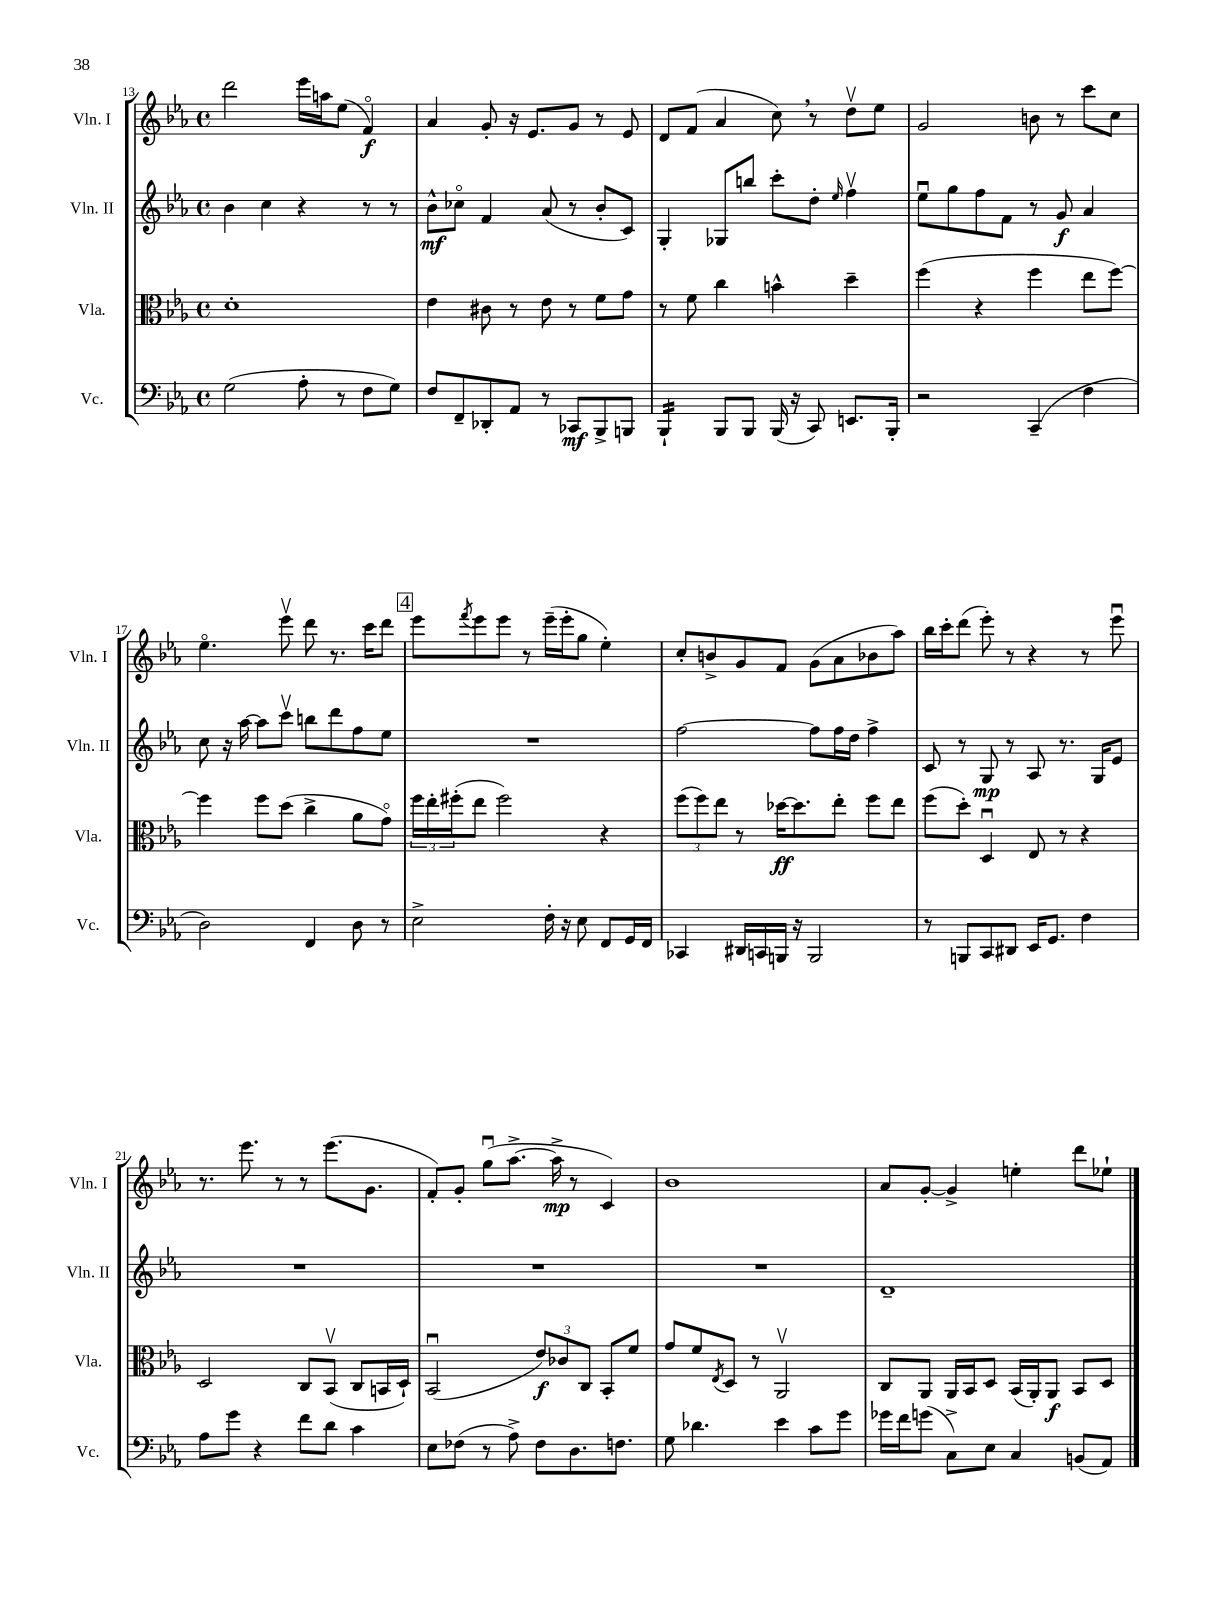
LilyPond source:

<<
\new StaffGroup <<
\new Staff = "s0" \with { instrumentName = "Vln. I" shortInstrumentName = "Vln. I" } {
    \clef treble \key ees \major \defaultTimeSignature \time 4/4
    d'''2 ees'''16 a''16 ees''8( f'4\flageolet\f) |
    aes'4 g'8-. r16 ees'8. g'8 r8 ees'8 |
    d'8 f'8( aes'4 c''8) \breathe r8 d''8\upbow ees''8 |
    g'2 b'8 r8 c'''8 c''8 |
    ees''4.\flageolet ees'''8\upbow d'''8 r8. c'''16 d'''8 |
    \mark \markup { \box "4" } ees'''8 \acciaccatura { f'''8 } ees'''8 ees'''8 r8 ees'''16--( ees'''16-. g''8 ees''4-.) |
    c''8-. b'8-> g'8 f'8 g'8( aes'8 bes'8 aes''8) |
    bes''16 c'''16-. d'''8( ees'''8-.) r8 r4 r8 ees'''8\downbow |
    r8. ees'''8. r8 r8 ees'''8.( g'8. |
    f'8-.) g'8-. g''8\downbow( aes''8.~-> aes''16->\mp r8 c'4) |
    bes'1 |
    aes'8 g'8~-. g'4-> e''4-. d'''8 ees''8-! \bar "|." |
}
\new Staff = "s1" \with { instrumentName = "Vln. II" shortInstrumentName = "Vln. II" } {
    \clef treble \key ees \major \defaultTimeSignature \time 4/4
    bes'4 c''4 r4 r8 r8 |
    bes'8-^\mf ces''8\flageolet f'4 aes'8( r8 bes'8-. c'8) |
    g4-. ges8 b''8 c'''8-. d''8-. \grace { ees''16 } f''4\upbow |
    ees''8\downbow g''8 f''8 f'8 r8 g'8\f aes'4 |
    c''8 r16 aes''16~ aes''8 c'''8\upbow b''8 d'''8 f''8 ees''8 |
    \mark \markup { \box "4" } R1 |
    f''2~ f''8 f''16 d''16 f''4-> |
    c'8 r8 g8\mp r8 aes8 r8. g16 ees'8 |
    R1 |
    R1 |
    R1 |
    d'1-- \bar "|." |
}
\new Staff = "s2" \with { instrumentName = "Vla." shortInstrumentName = "Vla." } {
    \clef alto \key ees \major \defaultTimeSignature \time 4/4
    d'1-. |
    ees'4 cis'8 r8 ees'8 r8 f'8 g'8 |
    r8 f'8 c''4 b'4-^ d''4-- |
    f''4( r4 f''4 ees''8 f''8~) |
    f''4 f''8 d''8( c''4-> aes'8 g'8\flageolet) |
    \mark \markup { \box "4" } \tuplet 3/2 { f''16 ees''16-. fis''16-.( } ees''8 fis''2) r4 |
    \tuplet 3/2 { f''8( f''8) ees''8 } r8 des''16~\ff des''8. ees''8-. f''8 ees''8 |
    f''8( d''8-.) d4\downbow ees8 r8 r4 |
    d2 c8 bes,8\upbow( c8 b,16 d16-!) |
    bes,2\downbow( \tuplet 3/2 { ees'8\f) ces'8 c8 } bes,8-. f'8 |
    g'8 f'8 \acciaccatura { ees8 } d8 r8 aes,2\upbow |
    c8 aes,8 aes,16 bes,16 d8 bes,16( aes,16-.) aes,8\f bes,8 d8 \bar "|." |
}
\new Staff = "s3" \with { instrumentName = "Vc." shortInstrumentName = "Vc." } {
    \clef bass \key ees \major \defaultTimeSignature \time 4/4
    g2( aes8-. r8 f8 g8) |
    f8 f,8-- des,8-. aes,8 r8 ces,8\mf bes,,8-> b,,8 |
    bes,,4:16-! bes,,8 bes,,8 bes,,16( r16 c,8) e,8. bes,,16-. |
    r2 c,4--( f4 |
    d2) f,4 d8 r8 |
    \mark \markup { \box "4" } ees2-> f16-. r16 ees8 f,8 g,16 f,16 |
    ces,4 dis,16 c,16 b,,16 r16 b,,2 |
    r8 b,,8 c,8 dis,8 ees,16 g,8. f4 |
    aes8 g'8 r4 f'8 d'8 c'4 |
    ees8 fes8( r8 aes8->) fes8 d8. f8. |
    g8 des'4. ees'4 c'8 g'8 |
    ges'16 f'16 g'8( c8->) ees8 c4 b,8( aes,8) \bar "|." |
}
>>
>>
\layout { \context { \Score currentBarNumber = #13 } }
